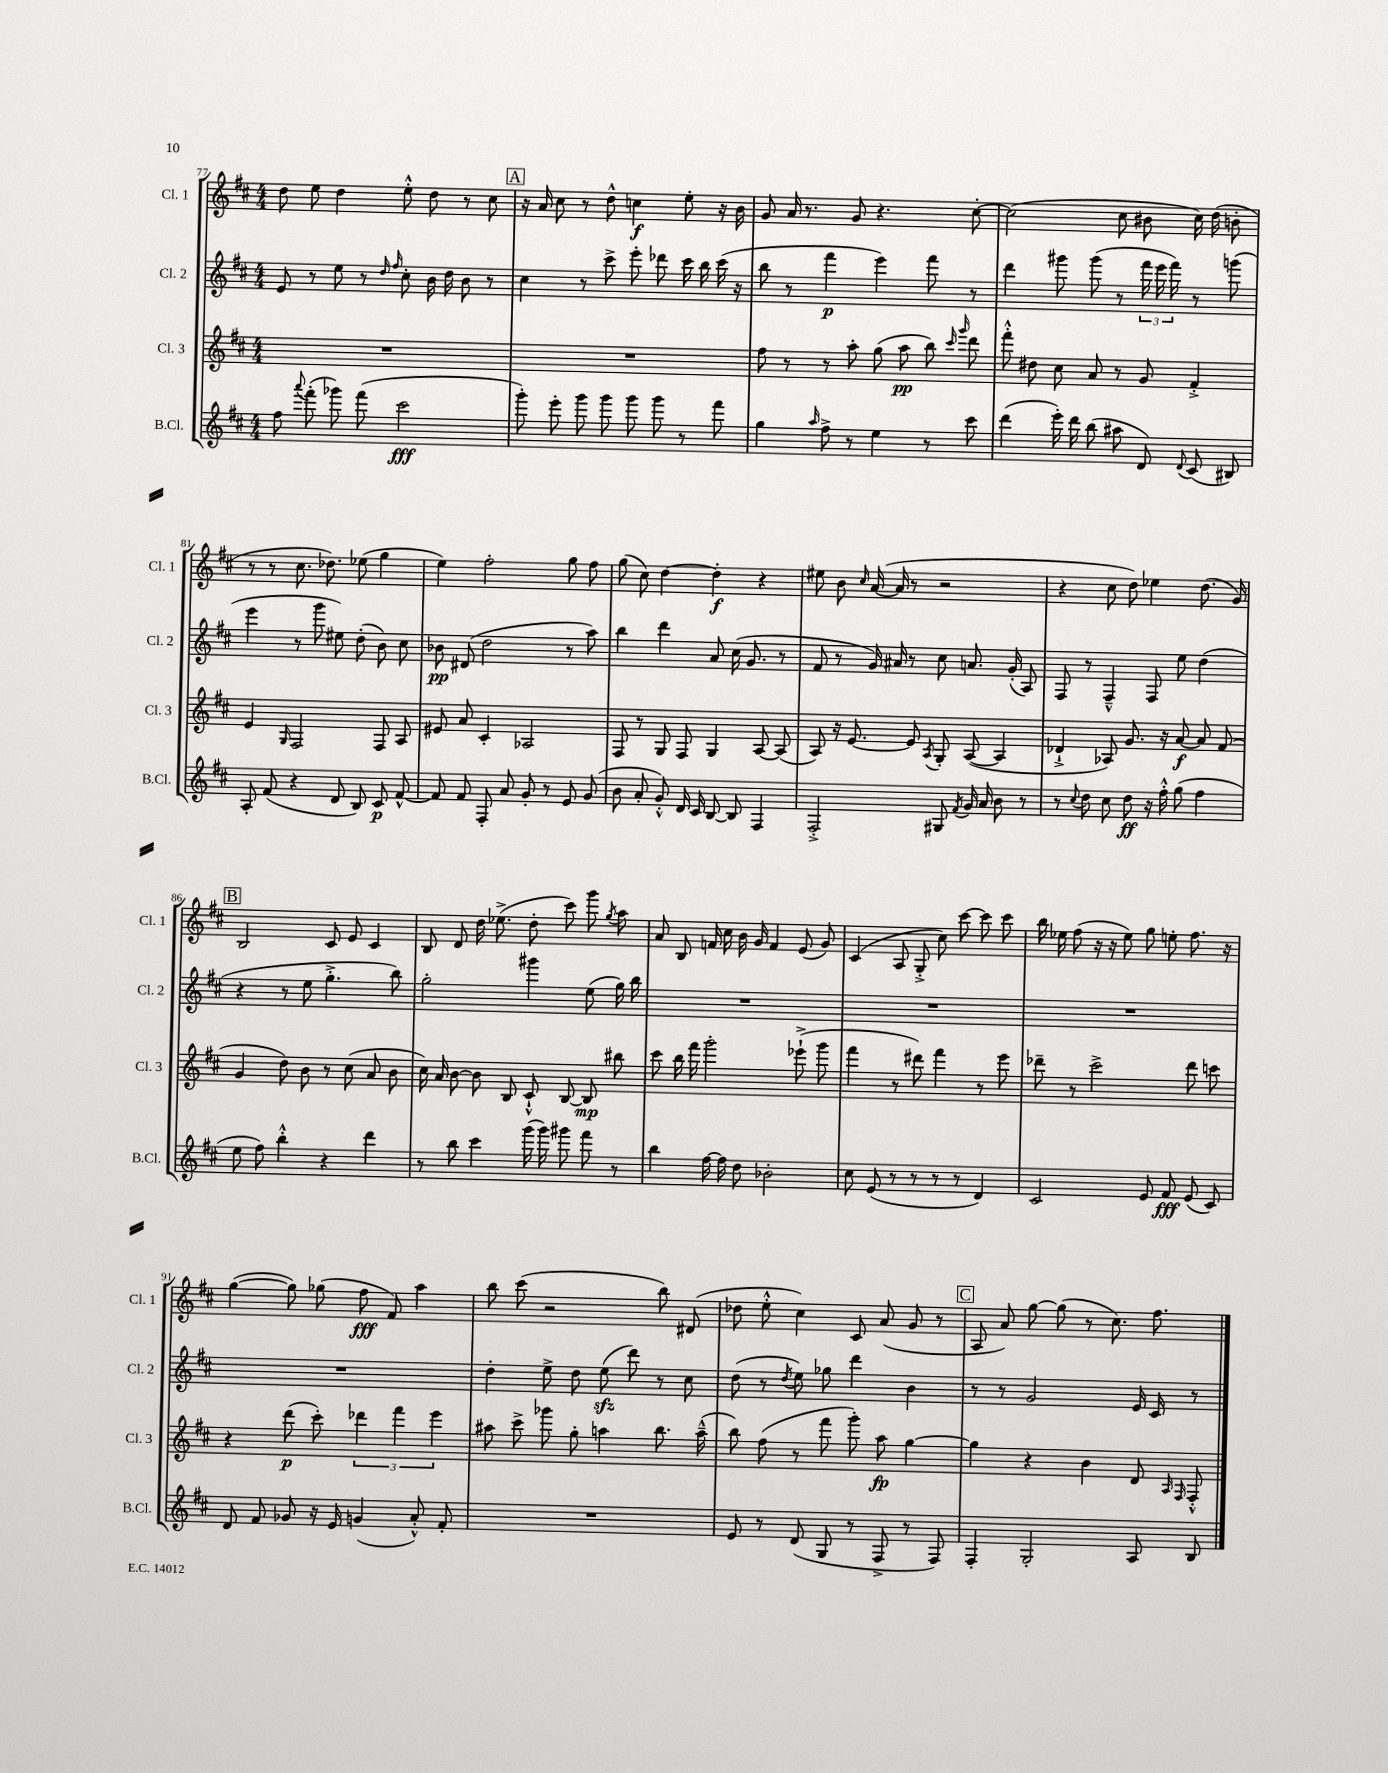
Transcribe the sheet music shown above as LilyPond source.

<<
\new StaffGroup <<
\new Staff = "s0" \with { instrumentName = "Cl. 1" shortInstrumentName = "Cl. 1" } {
    \clef treble \key d \major \numericTimeSignature \time 4/4
    \autoBeamOff d''8 e''8 d''4 e''8-.-^ d''8 r8 cis''8 |
    \mark \markup { \box "A" } r16 a'16 cis''8 r8 d''8-^ c''4\f e''8-. r16 b'16 |
    g'8 a'16 r8. g'8 r4. cis''8~-. |
    cis''2( cis''8 bis'8 cis''16) d''16( b'8-. |
    r8 r8 cis''8. des''8.) ees''8( g''4 |
    e''4) fis''2-. g''8 fis''8 |
    g''8( cis''8) d''4~ d''4-.\f r4 |
    eis''8 b'8 \grace { cis''16 } a'16~( a'16 r8 r2 |
    r4 cis''8 d''8) ees''4 d''8.( g'16) |
    \mark \markup { \box "B" } b2 cis'8 e'8 cis'4 |
    b8 d'8 d''16 ees''8.->( d''8-. cis'''8) g'''8 \acciaccatura { g''8 } a''8 |
    a'8 b8 f'16 cis''16 b'16 g'16 f'4 e'8( g'8) |
    cis'4( a8 g8-.-> cis''8) cis'''8~ cis'''8 cis'''8 |
    b''16 ees''16 fis''8( r16 r16 ees''8) g''8 e''8-. fis''8. r16 |
    g''4~( g''8) ges''8( fis''8\fff fis'8) a''4 |
    b''8 cis'''8( r2 b''8) dis'8( |
    des''8 e''8-.-^ cis''4) cis'8 a'8( g'8 r8 |
    \mark \markup { \box "C" } a8 a'8) g''8~ g''8( r8 cis''8.) fis''8. \bar "|." |
}
\new Staff = "s1" \with { instrumentName = "Cl. 2" shortInstrumentName = "Cl. 2" } {
    \clef treble \key d \major \numericTimeSignature \time 4/4
    \autoBeamOff e'8 r8 e''8 r8 \grace { d''16 fis''16 } cis''8-. b'16 d''16 b'8 r8 |
    \mark \markup { \box "A" } cis''4 r8 cis'''8-> e'''8-. des'''8 cis'''16 b''16 cis'''16( r16 |
    b''8 r8 fis'''4\p e'''4) fis'''8 r8 |
    d'''4 gis'''8 gis'''8( r8 \tuplet 3/2 { fis'''16 e'''16 fis'''16) } r8 g'''8( |
    e'''4 r8 g'''8 eis''8) d''8-.( b'8) cis''8 |
    bes'8\pp dis'8( d''2 r8 a''8) |
    b''4 d'''4 a'8 cis''16( g'8. r8 |
    fis'8 r8 g'16) ais'16 r8 cis''8 a'8. g'16-.( a8) |
    fis8 r8 fis4---^ fis8 e''8 d''4( |
    \mark \markup { \box "B" } r4 r8 e''8 g''4.-.-> b''8) |
    g''2-. gis'''4 e''8( g''16) b''16 |
    R1 |
    R1 |
    R1 |
    R1 |
    d''4-. e''8-> d''8 e''8\sfz( d'''8) r8 cis''8 |
    d''8( r8 \acciaccatura { d''8 } e''8) ges''8 d'''4 b'4 |
    \mark \markup { \box "C" } r8 r8 g'2 e'16 cis'16 r8 \bar "|." |
}
\new Staff = "s2" \with { instrumentName = "Cl. 3" shortInstrumentName = "Cl. 3" } {
    \clef treble \key d \major \numericTimeSignature \time 4/4
    \autoBeamOff R1 |
    \mark \markup { \box "A" } R1 |
    fis''8 r8 r8 a''8-. g''8( a''8\pp b''8) \grace { cis'''16 g'''16 } d'''8 |
    fis'''8-.-^ dis''8 cis''8 a'8 r8 g'8 fis'4-.-> |
    e'4 \grace { g16 } fis2 fis8 a8 |
    eis'8 a'8 cis'4-. aes2 |
    fis8 r8 g8 fis8 g4 a8~ a8( |
    a8) r16 e'8.~ e'8 \acciaccatura { a8 } g8-. a8~( a4 |
    des'4-!-> aes8) g'8. r16 a'8~\f a'8 fis'8( |
    \mark \markup { \box "B" } g'4 d''8) b'8 r8 cis''8( a'8 b'8 |
    cis''16) a'16 b'8~ b'8 b8 cis'8-!-^ b8~ b8\mp bis''8 |
    cis'''8 b''16 fis'''16 g'''2-. ees'''8-!->( g'''8 |
    fis'''4 r8 dis'''8) fis'''4 r8 e'''8 |
    des'''8-- r8 cis'''2-> des'''8 c'''8 |
    r4 d'''8\p( cis'''8-.) \tuplet 3/2 { des'''4 fis'''4 e'''4 } |
    ais''8 cis'''8-> ges'''8 g''8-. a''4 b''8. a''16---^( |
    b''8) fis''8( r8 fis'''8 g'''8-.) a''8\fp g''4~ |
    \mark \markup { \box "C" } g''4 r4 b'4 d'8 \grace { a16 fis16 } fis8-.-^ \bar "|." |
}
\new Staff = "s3" \with { instrumentName = "B.Cl." shortInstrumentName = "B.Cl." } {
    \clef treble \key d \major \numericTimeSignature \time 4/4
    \autoBeamOff fis''8 \appoggiatura { a'''8 } fis'''8-.( ges'''8) fis'''8( cis'''2\fff |
    \mark \markup { \box "A" } g'''8-.) e'''8-. g'''8 g'''8 g'''8 g'''8 r8 fis'''8 |
    g''4 \grace { a''16 } fis''8-> r8 e''4 r8 cis'''8 |
    d'''4( e'''16-.) d'''16 b''8( ais''8 d'8) \appoggiatura { d'8 } cis'8( bis8) |
    a8-. fis'8( r4 d'8 b8) cis'8\p fis'8~-^ |
    fis'8 fis'8 fis8-. a'8 g'8-. r8 e'8 g'8( |
    b'8 a'8-. g'8-.-^) d'16 cis'16 b8~ b8 fis4 |
    fis2-.-> gis8 \acciaccatura { fis'8 } g'16 a'16 b'8 r8 |
    r8 \appoggiatura { cis''8 } d''8 cis''8 d''8\ff r16 fis''16-.-^ g''8( fis''4 |
    \mark \markup { \box "B" } e''8 fis''8) b''4-.-^ r4 d'''4 |
    r8 b''8 cis'''4 g'''16( g'''16) gis'''8 fis'''8 r8 |
    b''4 fis''16~ fis''16 d''8 bes'2-. |
    cis''8 e'8( r8 r8 r8 r8 d'4) |
    cis'2 e'8 fis'8\fff e'8( cis'8) |
    d'8 fis'8 ges'8 r16 e'16 g'4( a'8-.-^) fis'8-. |
    R1 |
    e'8 r8 d'8( g8 r8 fis8-> r8 fis8) |
    \mark \markup { \box "C" } fis4-. g2-. a8 b8 \bar "|." |
}
>>
>>
\layout { \context { \Score currentBarNumber = #77 } }
